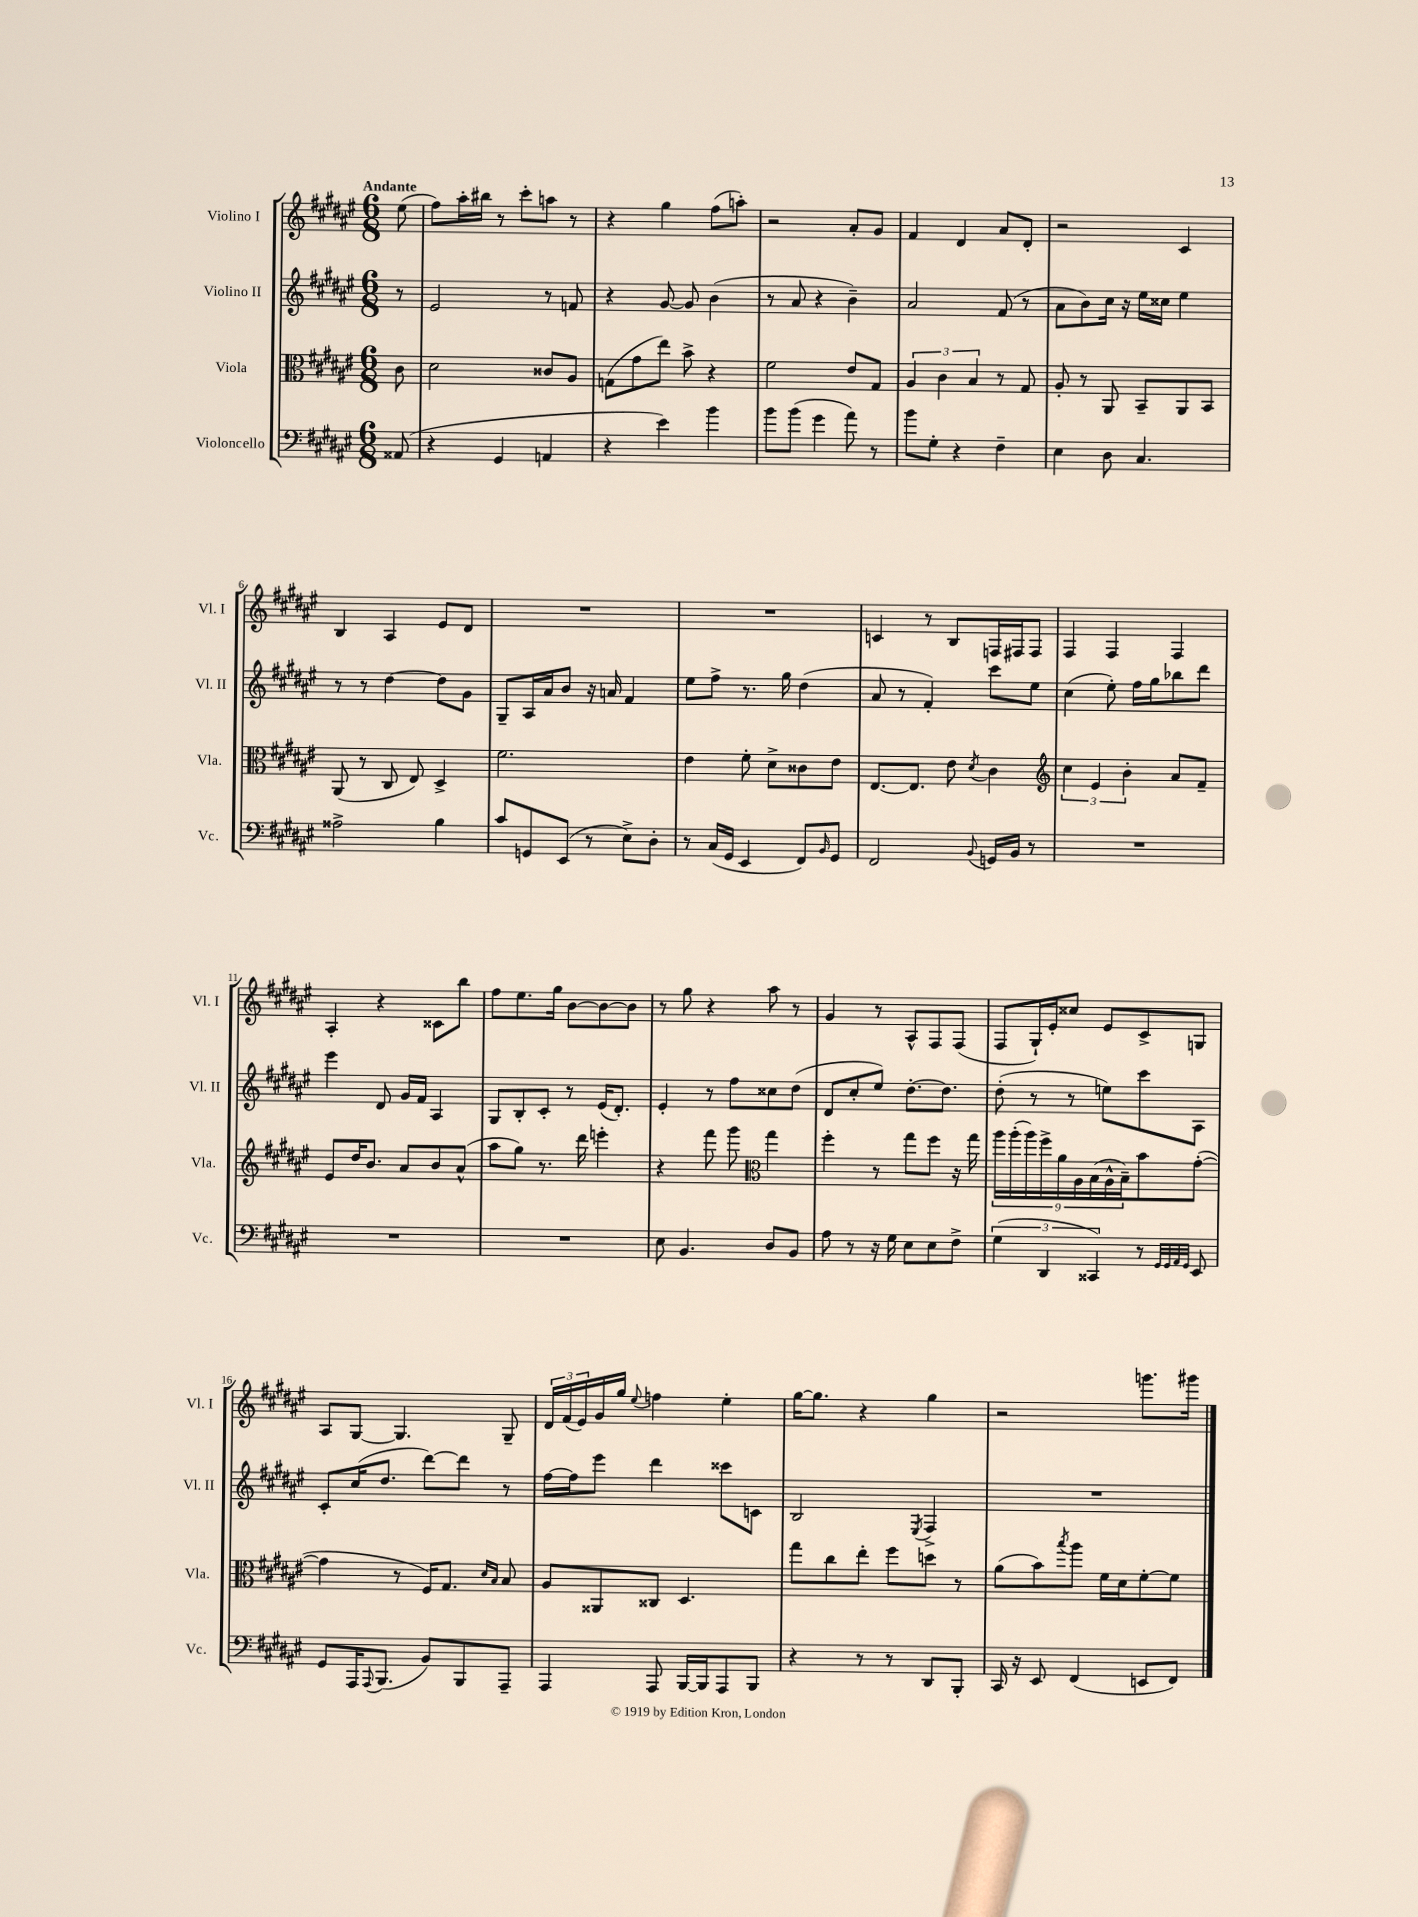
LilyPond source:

<<
\new StaffGroup <<
\new Staff = "s0" \with { instrumentName = "Violino I" shortInstrumentName = "Vl. I" } {
    \clef treble \key fis \major \numericTimeSignature \time 6/8 \partial 8 \tempo "Andante"
    eis''8( |
    fis''8) ais''16-. bis''16 r8 cis'''8-. a''8 r8 |
    r4 gis''4 fis''8( a''8-.) |
    r2 ais'8-. gis'8 |
    fis'4 dis'4 ais'8 dis'8-. |
    r2 cis'4 |
    b4 ais4 eis'8 dis'8 |
    R2. |
    R2. |
    c'4 r8 b8 f16 fis16 fis8 |
    fis4 fis4 fis4 |
    ais4-. r4 cisis'8 b''8 |
    fis''8 eis''8. gis''16 b'8~ b'8~ b'8 |
    r8 gis''8 r4 ais''8 r8 |
    gis'4 r8 ais8-^ fis8 fis8( |
    fis8 gis16-!) eis'16-. cisis''8 eis'8 cis'8-> g8 |
    ais8 gis8~ gis4. gis8-- |
    \tuplet 3/2 { dis'16 fis'16( eis'16) } gis'16 gis''16 \appoggiatura { eis''8 } f''4 eis''4-. |
    gis''16~ gis''8. r4 gis''4 |
    r2 g'''8. gis'''16 \bar "|." |
}
\new Staff = "s1" \with { instrumentName = "Violino II" shortInstrumentName = "Vl. II" } {
    \clef treble \key fis \major \numericTimeSignature \time 6/8 \partial 8
    r8 |
    eis'2 r8 f'8 |
    r4 gis'8~ gis'8 b'4( |
    r8 ais'8 r4 b'4--) |
    ais'2 fis'8( r8 |
    ais'8 b'8) cis''16 r16 eis''16 cisis''16 eis''4 |
    r8 r8 dis''4~ dis''8 gis'8 |
    gis8-- ais16 ais'16 b'8 r16 a'16 fis'4 |
    eis''8 fis''8-> r8. gis''16 dis''4( |
    ais'8 r8 fis'4-.) cis'''8 eis''8 |
    cis''4( eis''8-.) fis''16 gis''16 bes''8 dis'''8 |
    eis'''4 dis'8 gis'16 fis'16 ais4 |
    gis8 b8-. cis'8-. r8 eis'16( dis'8.-.) |
    eis'4-. r8 fis''8 cisis''8 dis''8( |
    dis'8 cis''8-. eis''8) dis''8.~-. dis''8. |
    dis''8-.( r8 r8 e''8) cis'''8 ais8 |
    cis'8-. cis''16( dis''8. dis'''8~) dis'''8 r8 |
    fis''16~ fis''16 eis'''8 dis'''4 cisis'''8 c'8 |
    b2 \acciaccatura { eis8 } fis4-> |
    R2. \bar "|." |
}
\new Staff = "s2" \with { instrumentName = "Viola" shortInstrumentName = "Vla." } {
    \clef alto \key fis \major \numericTimeSignature \time 6/8 \partial 8
    cis'8 |
    dis'2 cisis'8 ais8 |
    g8( gis'8 eis''8) b'8-> r4 |
    fis'2 eis'8 gis8 |
    \tuplet 3/2 { ais4 cis'4 b4 } r8 gis8 |
    ais8-. r8 ais,8 b,8-- ais,8 b,8 |
    ais,8( r8 cis8 eis8) dis4-> |
    fis'2. |
    eis'4 fis'8-. dis'8-> cisis'8 eis'8 |
    eis8.~ eis8. eis'8 \acciaccatura { dis'8 } cis'4 |
    \clef treble \tuplet 3/2 { cis''4 eis'4 b'4-. } ais'8 fis'8-- |
    eis'8 dis''16 b'8. ais'8 b'8 ais'8-^( |
    ais''8 gis''8) r8. dis'''16 e'''4-. |
    r4 fis'''8 gis'''8 \clef alto gis''4 |
    fis''4-. r8 gis''8 fis''8 r16 gis''16 |
    \tuplet 9/8 { ais''16 ais''16-.( ais''16) fis''16-> ais'16 ais16 b16( ais16-^ b16--) } b'8 gis'8~-.( |
    gis'4 r8 fis16) gis8. \grace { dis'16 b16 } b8 |
    ais8 aisis,8 cisis8 dis4. |
    gis''8 cis''8 eis''8-. fis''8 d''8 r8 |
    ais'8( b'8) \acciaccatura { b''8 } ais''8 fis'16 dis'16 fis'8~-. fis'8 \bar "|." |
}
\new Staff = "s3" \with { instrumentName = "Violoncello" shortInstrumentName = "Vc." } {
    \clef bass \key fis \major \numericTimeSignature \time 6/8 \partial 8
    aisis,8( |
    r4 gis,4 a,4 |
    r4 eis'4) b'4 |
    b'8 b'8( gis'4 ais'8) r8 |
    b'8 gis8-. r4 fis4-- |
    eis4 dis8 cis4. |
    aisis2-> b4 |
    cis'8 g,8 eis,8( r8 eis8->) dis8-. |
    r8 cis16( gis,16 eis,4 fis,8) \grace { b,16 } gis,8 |
    fis,2 \appoggiatura { b,8 } g,16 b,16 r8 |
    R2. |
    R2. |
    R2. |
    eis8 b,4. dis8 b,8 |
    ais8 r8 r16 gis16 eis8 eis8 fis8-> |
    \tuplet 3/2 { gis4( dis,4 cisis,4) } r8 \grace { gis,32 gis,32 ais,32 gis,32 } eis,8 |
    gis,8 ais,,16 \appoggiatura { ais,,8 } b,,8.( b,8) b,,8 ais,,8-- |
    ais,,4 ais,,8 b,,16~ b,,16 ais,,8 b,,8 |
    r4 r8 r8 dis,8 b,,8-. |
    cis,16 r16 eis,8 fis,4( e,8 fis,8) \bar "|." |
}
>>
>>
